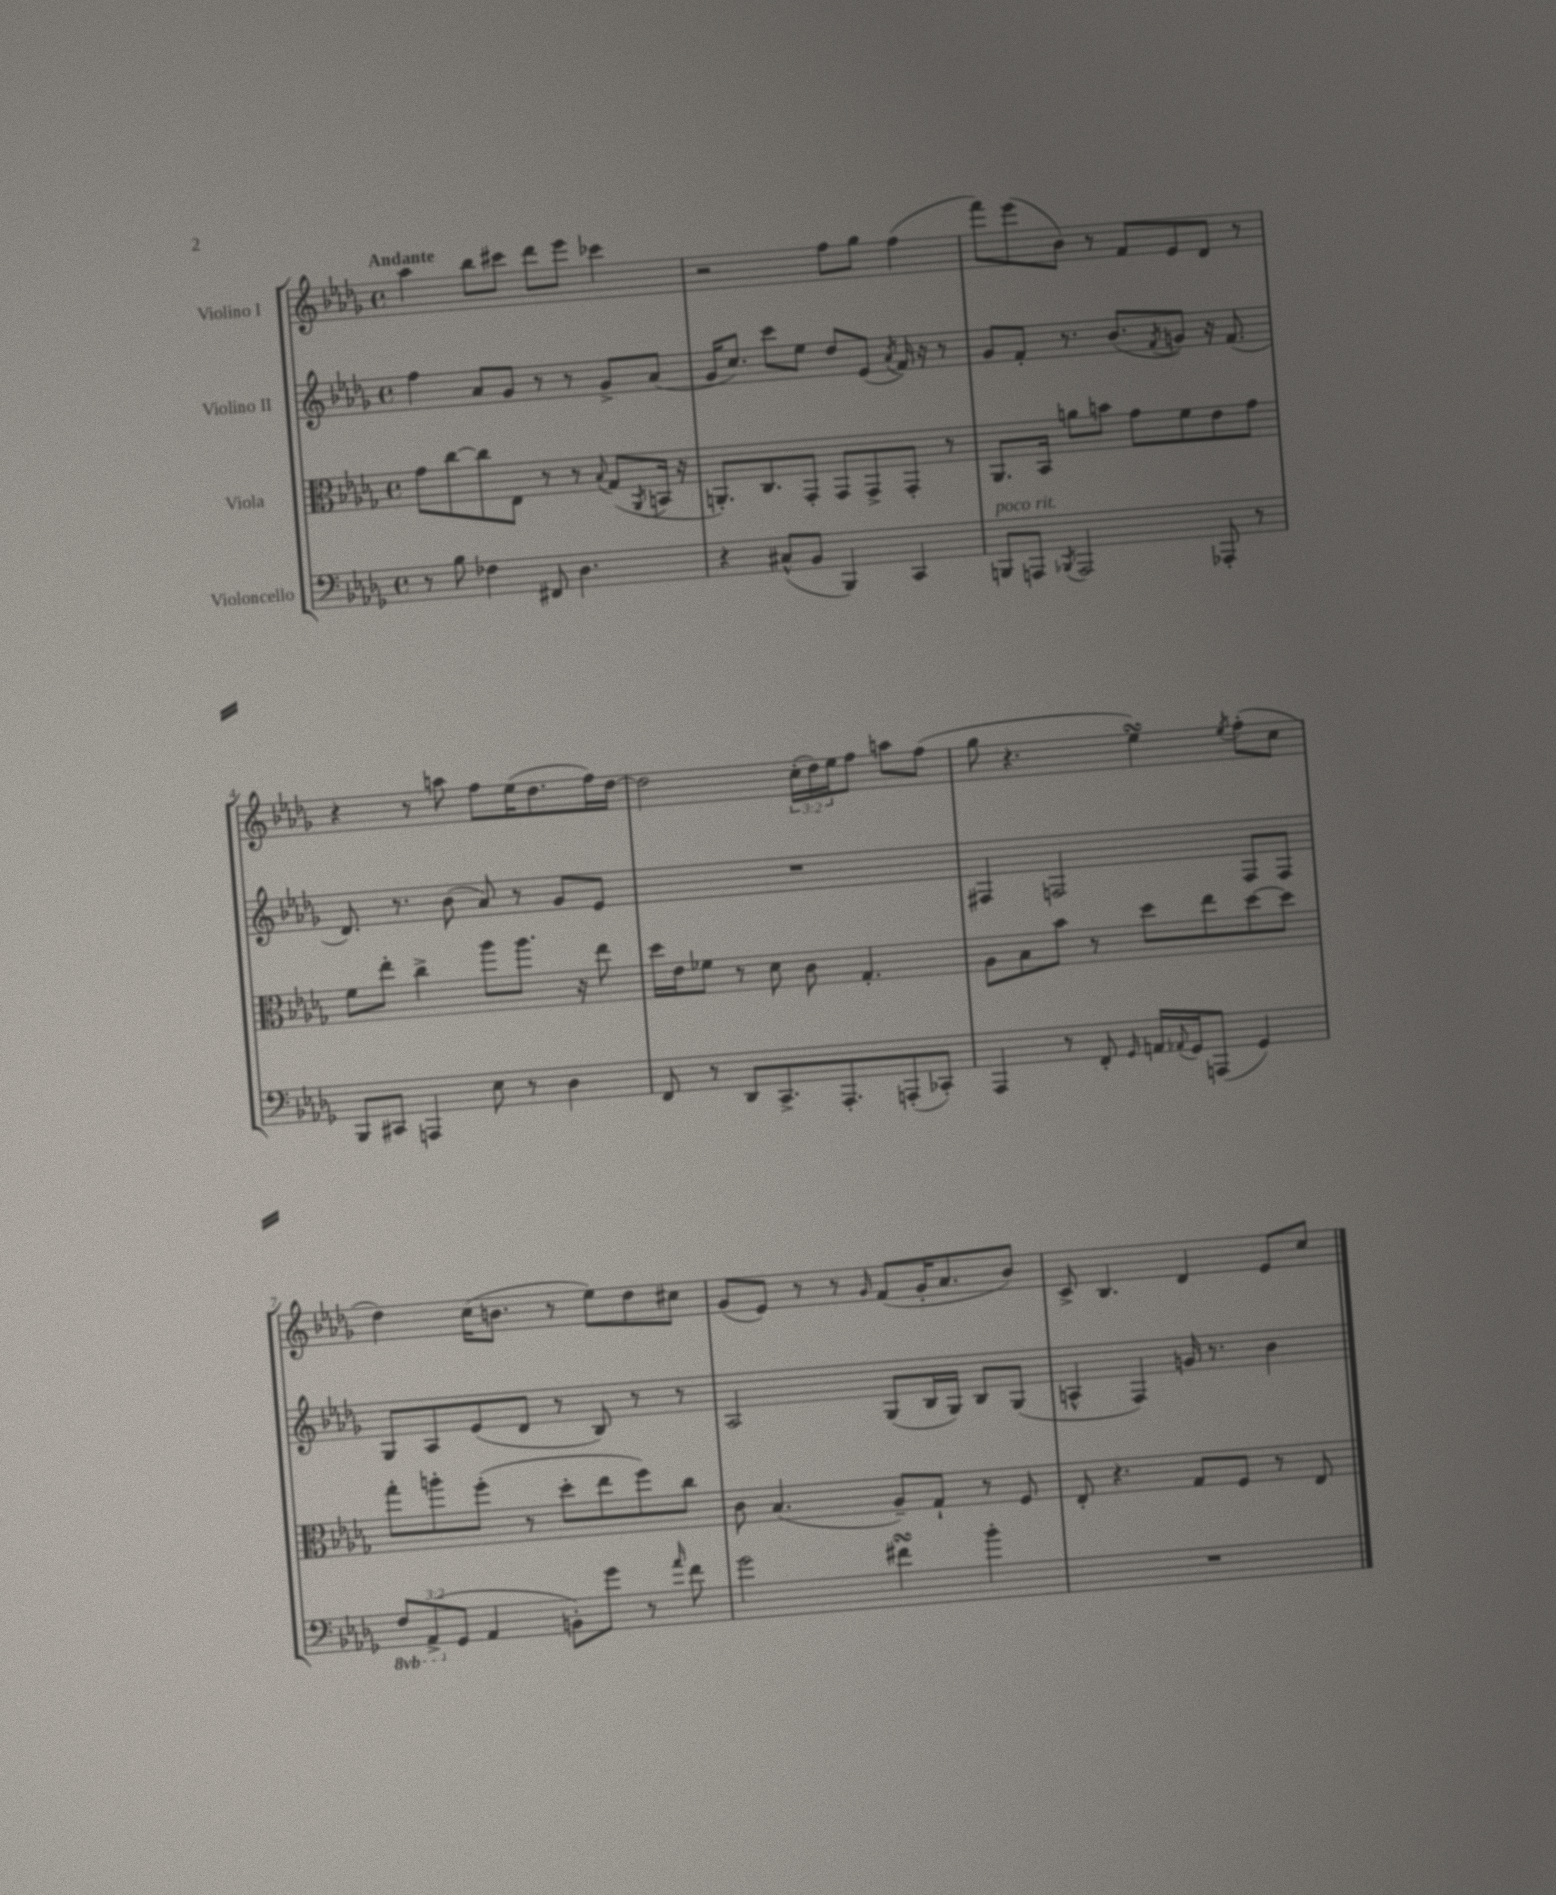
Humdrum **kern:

**kern	**kern	**kern	**kern
*part4	*part3	*part2	*part1
*staff4	*staff3	*staff2	*staff1
*I"Violoncello	*I"Viola	*I"Violino II	*I"Violino I
*clefF4	*clefC3	*clefG2	*clefG2
*k[b-e-a-d-g-]	*k[b-e-a-d-g-]	*k[b-e-a-d-g-]	*k[b-e-a-d-g-]
*M4/4	*M4/4	*M4/4	*M4/4
*met(c)	*met(c)	*met(c)	*met(c)
=1	=1	=1	=1
!	!	!	!LO:TX:a:B:t=Andante
8r	8g-\L	4ff\	4aa-\
8B-\	[8cc\	.	.
4F-X\	8cc\]	8a-/L	8bb-\L
.	8E-\J	8g-/J	8ccc#X\J
8FF#X/	8r	8r	8ddd-\L
4.D-\	8r	8r	8eee-\J
.	8qqB-/	.	.
.	(8G-/L	8g-^/L	4ccc-X\
.	8qAA-/	.	.
.	16BBn/Jk	(8a-/J	.
.	16r	.	.
=2	=2	=2	=2
4r	8.AAn'/L)	16g-/KL	2r
.	.	8.cc/J)	.
.	8.C/	.	.
(8C#X^^/L	.	8ccc\L	.
8BB-/J	8GG-'/J	8ee-\J	.
4BBB-/)	8GG-/L	8dd-/L	8ff\L
.	8GG-^/	(8e-/J	8gg-\J
.	.	8qa-/	.
4CC/	8GG-'/J	16f/)	(4ff\
.	.	16r	.
.	8r	8r	.
=3	=3	=3	=3
!LO:TX:a:i:t=poco rit.	!	!	!
8BBBn/L	8.AA-/L	8g-/L	8fff\L)
8AAAn/J	.	8f'/J	(8eee-\
.	16BB-/Jk	.	.
8qBBB-X/	.	.	.
2AAA/	8an\L	8.r	8b-\J)
.	8bn\J	.	8r
.	.	(8.b-/L	.
.	8g-\L	.	8f/L
.	.	8qf/	.
.	8f\	8gn/J)	8e-/
8AAA-X'/	8e-\	16r	8d-/J
.	.	(8.f/	.
8r	8g-\J	.	8r
!!LO:LB:g=z
=4	=4	=4	=4
8BBB-/L	8f\L	8.d-/)	4r
8CC#X/J	8ee-'\J	.	.
.	.	8.r	.
4AAAn/	4cc^\	.	8r
.	.	(8b-\	8aan\
8E-\	8aa-\L	8a-/)	8ff\L
8r	8.aa-\J	8r	(16ee-\K
.	.	.	8.dd-\
4D-\	.	8g-/L	.
.	16r	.	.
.	8ee-\	8e-/J	16ff\L)
.	.	.	[16dd-\JJ
=5	=5	=5	=5
8FF/	16dd-\LL	1r	2dd-\]
.	16e-\J	.	.
8r	8f-X\J	.	.
8DD-/L	8r	.	.
8.CC^/	8d-\	.	.
.	8c\	.	(24cc'\LL
.	.	.	24dd-\)
8.AAA-'/	.	.	.
.	.	.	24ee-\J
.	4.G-'/	.	8ff\J
(8AAAn'/	.	.	8aan\L
8CC-X'/J)	.	.	(8ff\J
=6	=6	=6	=6
4AAA-/	8A-\L	4F#X/	8gg-\
.	8B-\	.	4.r
8r	8b-\J	2Fn/	.
8FF'/	8r	.	.
16qqGG-/	.	.	.
16AAn/LL	8dd-\L	.	4ee-sSSS\)
8qqAA-X/	.	.	.
16GG-/J	.	.	.
(8AAAn/J	8ee-\	.	.
.	.	.	8qee-/
4GG-/)	[8dd-\	8F/L	(8ff'\L
.	8dd-\J]	8F/J	8cc\J
!!LO:LB:g=z
=7	=7	=7	=7
*8ba	*	*	*
12FF/L	8gg-'\L	8G-/L	4dd-\)
(12AAA-^/	.	.	.
.	8aan'\	8A-/	.
*X8ba	*	*	*
12GG-/J	.	.	.
4AA-/	(8ff'\J	(8e-/	(16cc\KL
.	.	.	8.bn\J
.	8r	8d-/J	.
8BBn'\L)	8dd-'\L	8r	8r
8g-\J	8ee-\	8B-/)	8ee-\L)
8r	8ff\)	8r	8dd-\
16qqa-/	.	.	.
8f\	8cc\J	8r	8cc#X\J
=8	=8	=8	=8
2g-\	8c\	2A-/	(8g-/L
.	(4.B-/	.	8e-/J)
.	.	.	8r
.	.	.	8r
.	.	.	16qqg-/
4f#XsSsS\	8A-~/L)	(8G-/L	(8f/L
.	8G-`/J	16B-/L	16g-'/K
.	.	16G-/JJ)	8.a-/
4b-'\	8r	8B-/L	.
.	8F/	(8G-/J	8b-/J)
=9	=9	=9	=9
1r	8E-'/	4An^^/	8c^/
.	4.r	.	4.B-/
.	.	4F/)	.
.	8G-/L	16gn/	4d-/
.	.	8.r	.
.	8F/J	.	.
.	8r	4b-\	8e-/L
.	8E-/	.	8cc/J
==	==	==	==
*-	*-	*-	*-
